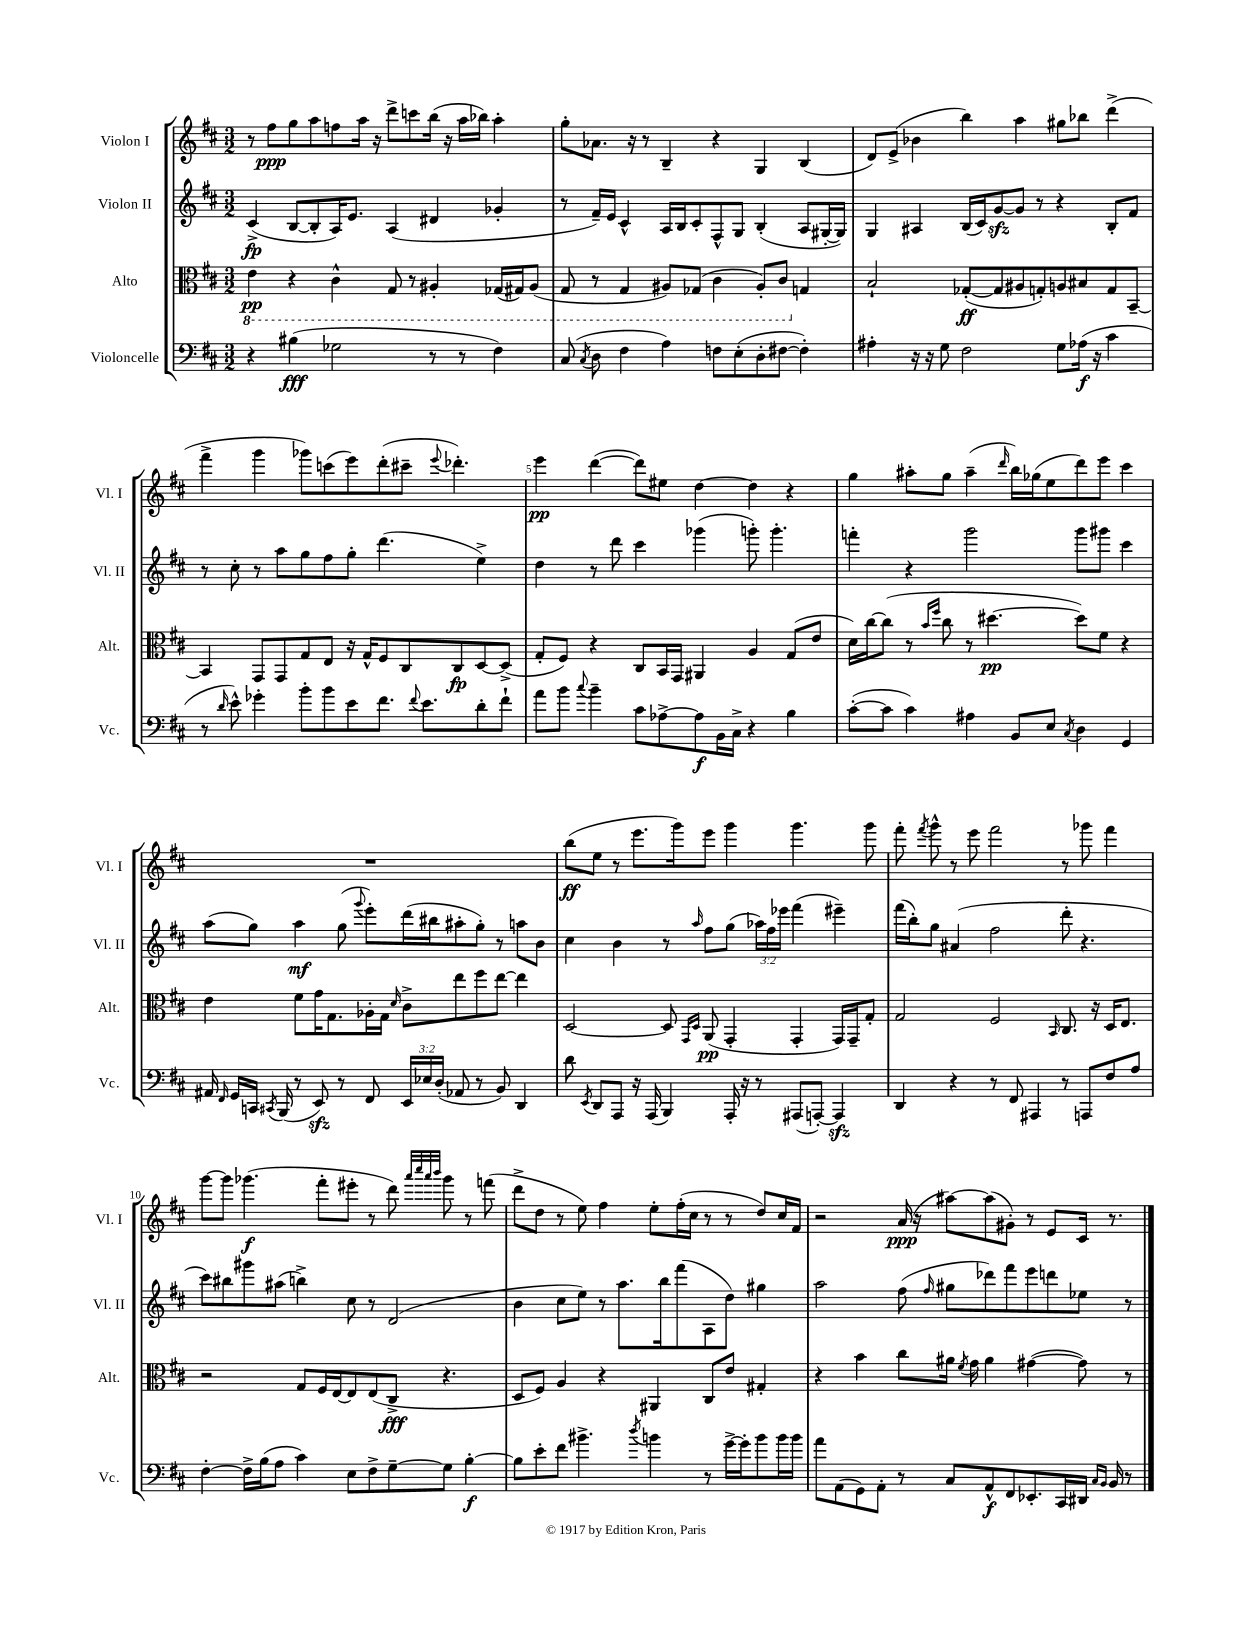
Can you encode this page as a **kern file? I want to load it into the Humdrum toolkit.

**kern	**kern	**kern	**kern
*staff4	*staff3	*staff2	*staff1
*clefF4	*clefC3	*clefG2	*clefG2
*k[f#c#]	*k[f#c#]	*k[f#c#]	*k[f#c#]
*M3/2	*M3/2	*M3/2	*M3/2
4r	4E	(4c#^	8r
.	.	.	8ff#
(4B#	4r	[8B	8gg
.	.	8B']	8aa
2G-	4C#^^	16A)	8ff
.	.	8.e	.
.	.	.	16aa
.	.	.	16r
.	8GG	(4A	8ddd^
.	8r	.	8ccc
8r	4AA#'	4d#	(16bb
.	.	.	16r
8r	.	.	16aa
.	.	.	16bb-)
4F#)	(16GG-	4g-'	4aa'
.	16GG#)	.	.
.	(8AA#	.	.
=	=	=	=
(8C#	8GG	8r	8gg'
8qC#	.	.	.
8D	8r	16f#~)	8.a-
.	.	16e	.
4F#	4GG	4c#^^	.
.	.	.	16r
.	.	.	8r
4A)	8AA#)	16A	4B~
.	.	16B	.
.	(8GG-	8c#'	.
8F	4C#	8F#^^	4r
(8E'	.	8G	.
8D'	8AA#')	(4B'	4G
[8F#	8C#	.	.
4F#'])	4G	8A	(4B
.	.	[16G#'	.
.	.	16G#])	.
=	=	=	=
4A#'	2B`	4G	8d)
.	.	.	(8e^
16r	.	4A#	4b-
16r	.	.	.
8G	.	.	.
2F#	([8G-'	(16B	4bb)
.	.	16c#)	.
.	8G-]	[8g	.
.	8A#	8g]	4aa
.	8G')	8r	.
8G	8A	4r	8gg#
(16A-	8B#	.	8bb-
16r	.	.	.
4c#	8G	8B'	(4ddd^
.	[8BB~	8f#	.
=	=	=	=
8r	4BB]	8r	4fff#^
16qqd	.	.	.
8e^^)	.	8cc#'	.
4g-'	8GG	8r	4ggg
.	8GG	8aa	.
8b'	8G	8gg	8ggg-)
8b	8E	8ff#	(8ccc
8e	16r	8gg'	8eee)
.	16G^^	.	.
8.f#	8F#	(4.ddd	(8ddd'
.	8C#	.	8ccc#~
8qqf#	.	.	.
8.e	.	.	.
.	.	.	8qqeee
.	8C#	.	4.ddd-')
8d'	[8D	4ee^)	.
8f#`	(8D^]	.	.
=	=	=	=
8a	8G'	4dd	4eee
8b	8F#)	.	.
8qqcc#	.	.	.
4b~	4r	8r	([4ddd
.	.	8ddd	.
8c#	8C#	4ccc#	8ddd])
[8A-^	16BB	.	8ee#
.	16GG	.	.
8A-]	4AA#	(4ggg-	[4dd
16BB	.	.	.
16C#^	.	.	.
4r	4A	8ggg')	4dd]
.	.	4.ggg'	.
4B	(8G	.	4r
.	8e	.	.
=	=	=	=
([8c#'	16d)	4fff'	4gg
.	[16cc#	.	.
8c#]	(8cc#]	.	.
4c#)	8r	4r	8aa#'
.	16qqb	.	.
.	16qqff#	.	.
.	8cc#	.	8gg
4A#	8r	2ggg	(4aa#~
.	[4.dd#	.	.
.	.	.	16qqddd
8BB	.	.	16bb)
.	.	.	(16gg-
8E	.	.	8ee
8qC#	.	.	.
4D	8dd#])	8ggg	8ddd)
.	8f#	8ggg#	8eee
4GG	4r	4ccc#	4ccc#
=	=	=	=
16AA#	4e	(8aa	1.r
16qqFF#	.	.	.
16GG	.	.	.
16CC	.	8gg)	.
8qCC#	.	.	.
(16BBB	.	.	.
8r	8f#	4aa	.
8EE)	16g	.	.
.	8.G	.	.
8r	.	(8gg	.
.	.	8qqggg	.
8FF#	16A-'	8eee')	.
.	16G	.	.
.	16qqd	.	.
24EE	8c#^	(16ddd	.
24E-	.	.	.
.	.	16bb#	.
(24D'	.	.	.
8AA-	8ee	8aa#'	.
8r	8ff#	8gg')	.
8BB)	[8ee	8r	.
4DD	4ee]	8aa	.
.	.	8b	.
=	=	=	=
8d	[2D	4cc#	(8bb
8qEE	.	.	.
8DD	.	.	8ee
8AAA	.	4b	8r
16r	.	.	8.eee
(16AAA	.	.	.
4BBB)	8D]	8r	.
.	.	.	16ggg)
.	16qqGG	.	.
.	16qqD	16qqaa	.
.	(8AA	8ff#	8eee
16AAA'	4GG'	(8gg	4ggg
16r	.	.	.
8r	.	24aa-)	.
.	.	24ff#	.
.	.	24eee-	.
(8AAA#	4GG'	(4fff#	4.ggg
[8AAA')	.	.	.
4AAA]	16GG)	4eee#~)	.
.	16GG~	.	.
.	8G'	.	8ggg
=	=	=	=
4DD	2G	(16fff#	8fff#'
.	.	16bb')	.
.	.	.	8qfff#
.	.	8gg	8ggg^^
4r	.	(4a#	8r
.	.	.	8eee
8r	2F#	2ff#	2fff#
8FF#	.	.	.
4AAA#	.	.	.
.	16qqBB	.	.
8r	8.C#	8ddd'	8r
8AAA	.	4.r	8ggg-
.	16r	.	.
8F#	16D	.	4fff#
.	8.E	.	.
8A	.	.	.
=	=	=	=
[4F#'	2r	8ccc#)	[8ggg
.	.	8bb#	8ggg]
16F#^]	.	8ggg#	(4.ggg-
(16B	.	.	.
8A	.	(8aa#	.
4c#)	8G	4bb^)	.
.	16F#	.	8fff#'
.	[16E	.	.
8E	8E]	8cc#	8eee#'
8F#^	(8E	8r	8r
[8G~	8C#^	(2d	8ddd)
.	.	.	32qqaaa
.	.	.	32qqcccc#
.	.	.	32qqaaa
.	.	.	32qqbbb
8G]	4.r	.	8ggg-
[4B'	.	.	8r
.	.	.	(8fff
=	=	=	=
8B]	8D	4b	8ddd^
8e'	8F#)	.	8dd
8f#	4A	8cc#	8r
4.b#^	.	8ee)	8ee)
.	4r	8r	4ff#
.	.	8.aa	.
8qdd	.	.	.
4b	4AA#	.	8ee'
.	.	16bb	.
.	.	(8fff#	(16ff#'
.	.	.	16cc#
8r	8C#	8A	8r
[16g^	8e	8dd)	8r
16g']	.	.	.
8b	4G#'	4gg#	8dd)
16b	.	.	16cc#
16b	.	.	16f#
=	=	=	=
8a	4r	2aa	2r
(8AA	.	.	.
8GG)	4b	.	.
8AA'	.	.	.
8r	8cc#	(8ff#	(16a
.	.	.	16r
.	.	16qqff#	.
8C#	16a#	8gg#	[8aa#)
.	8qf#	.	.
.	16g	.	.
8AA^^	4a#	8ddd-)	(8aa#]
8FF#	.	8fff#	8g#')
8.EE-'	([4g#	8eee	8r
.	.	8ddd	8e
16CC#	.	.	.
16DD#	8g#])	8ee-	16c#
16qqC#	.	.	.
16qqBB	.	.	.
16BB	.	.	8.r
8r	8r	8r	.
==	==	==	==
*-	*-	*-	*-
